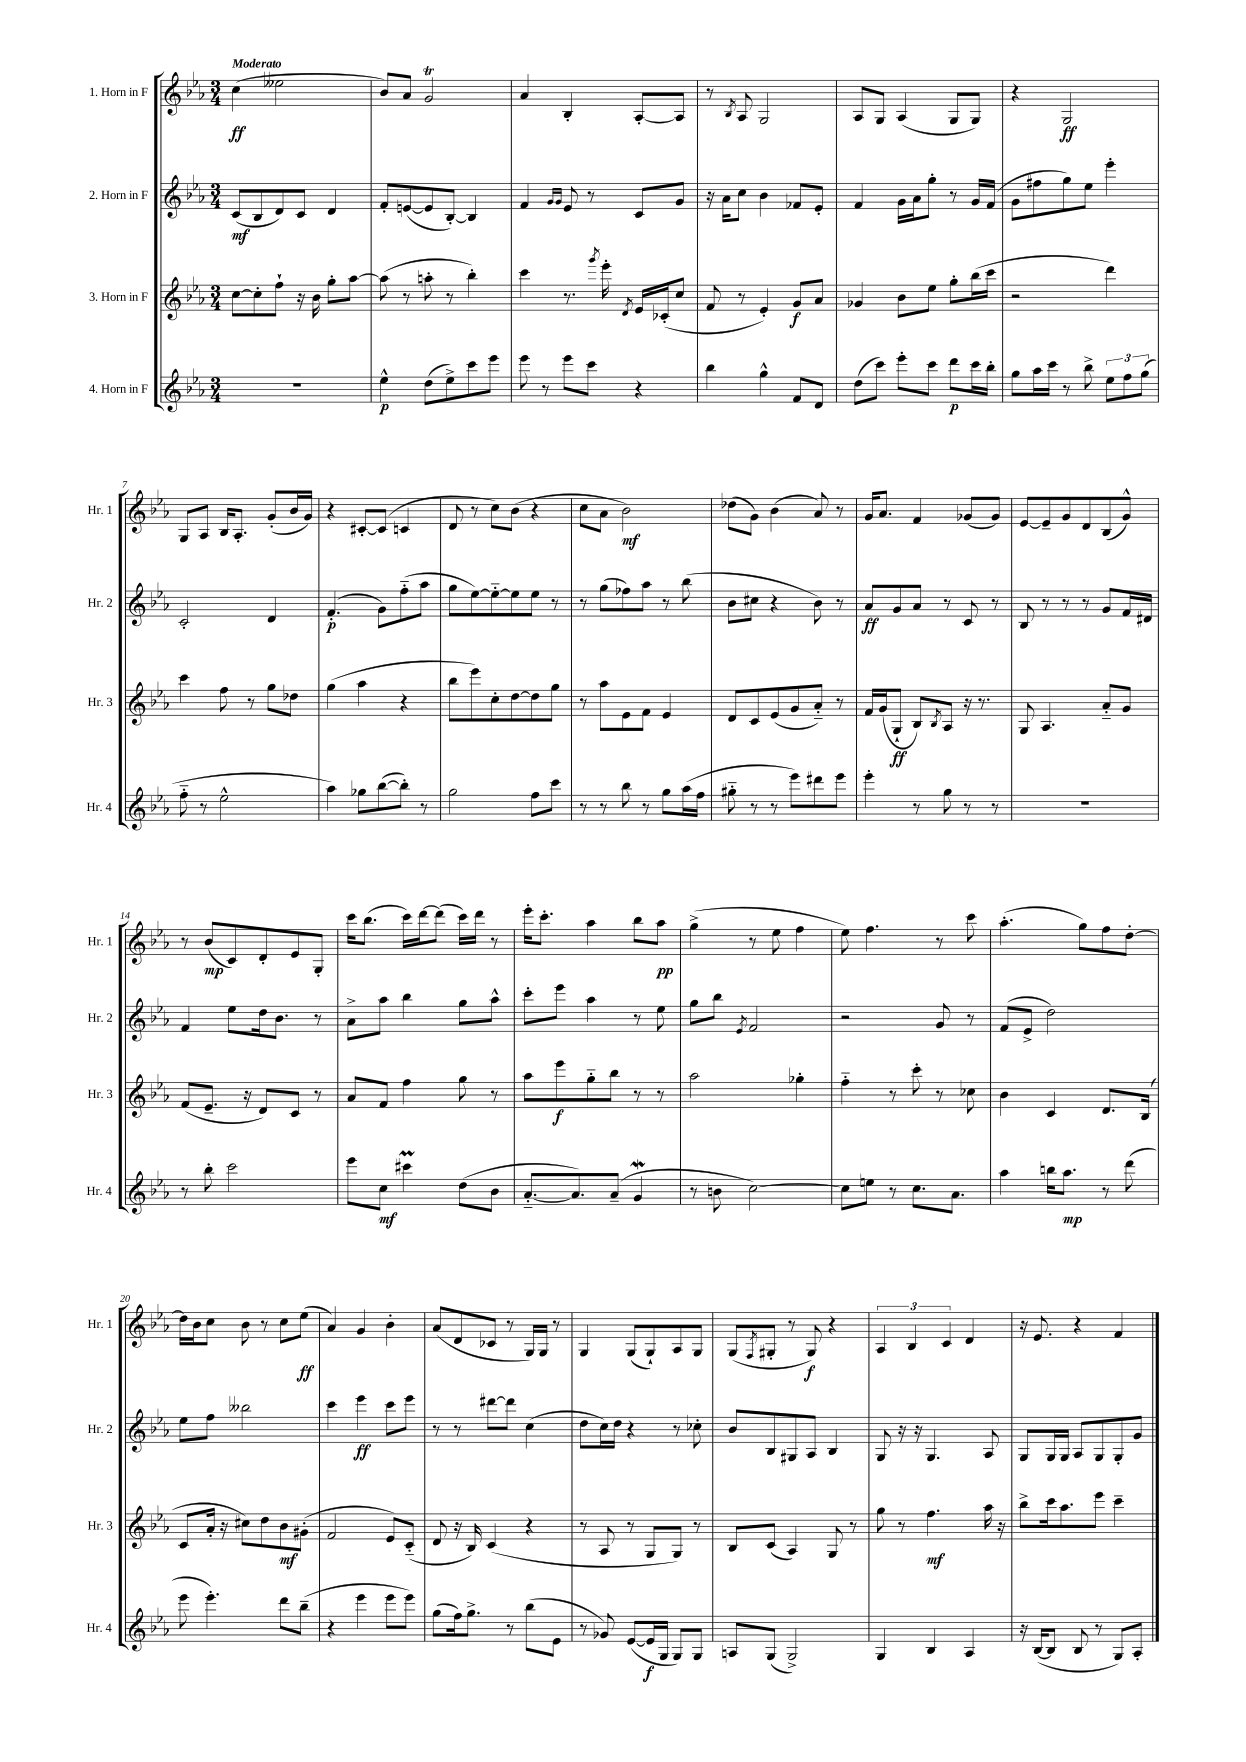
<<
\new StaffGroup <<
\new Staff = "s0" \with { instrumentName = "1. Horn in F" shortInstrumentName = "Hr. 1" } {
    \clef treble \key ees \major \numericTimeSignature \time 3/4 \tempo "Moderato"
    c''4\ff( eeses''2 |
    bes'8) aes'8 g'2\trill |
    aes'4 bes4-. aes8~-. aes8 |
    r8 \acciaccatura { bes8 } aes8 g2 |
    aes8 g8 aes4( g8 g8) |
    r4 g2\ff |
    g8 aes8 bes16 aes8.-. g'8-.( bes'16 g'16) |
    r4 cis'8~-. cis'8( c'4 |
    d'8 r8 c''8) bes'8( r4 |
    c''8 aes'8 bes'2\mf) |
    des''8( g'8) bes'4( aes'8) r8 |
    g'16 aes'8. f'4 ges'8( ges'8) |
    ees'8~ ees'8-- g'8 d'8 bes8( g'8-^) |
    r8 bes'8\mp( c'8) d'8-. ees'8 g8-. |
    c'''16 bes''8.( c'''16) d'''16~ d'''8( c'''16) d'''16 r8 |
    ees'''16-. c'''8.-. aes''4 bes''8 aes''8\pp |
    g''4->( r8 ees''8 f''4 |
    ees''8) f''4. r8 c'''8 |
    aes''4.-.( g''8) f''8 d''8~-. |
    d''16 bes'16 c''8 bes'8 r8 c''8 ees''8\ff( |
    aes'4) g'4 bes'4-. |
    aes'8( d'8 ces'8 r8 g16) g16 r8 |
    g4 g8( g8-!) aes8 g8 |
    g8( \acciaccatura { f8 } gis8-. r8 gis8\f) r4 |
    \tuplet 3/2 { aes4 bes4 c'4 } d'4 |
    r16 ees'8. r4 f'4 \bar "|." |
}
\new Staff = "s1" \with { instrumentName = "2. Horn in F" shortInstrumentName = "Hr. 2" } {
    \clef treble \key ees \major \numericTimeSignature \time 3/4
    c'8\mf( bes8 d'8) c'8 d'4 |
    f'8-. e'8~( e'8 bes8~-.) bes4 |
    f'4 \grace { g'16 g'16 } ees'8 r8 c'8 g'8 |
    r16 aes'16 c''8 bes'4 fes'8 ees'8-. |
    f'4 g'16 aes'16 g''8-. r8 g'16 f'16( |
    g'8 fis''8 g''8) ees''8 ees'''4-. |
    c'2-. d'4 |
    f'4.-.\p( g'8) f''8-_( aes''8 |
    g''8 ees''8~) ees''8~-_ ees''8 ees''8 r8 |
    r8 g''8( fes''8) aes''8 r8 bes''8( |
    bes'8 cis''8 r4 bes'8) r8 |
    aes'8\ff g'8 aes'8 r8 c'8 r8 |
    bes8 r8 r8 r8 g'8 f'16 dis'16 |
    f'4 ees''8 d''16 bes'8. r8 |
    aes'8-> aes''8 bes''4 g''8 aes''8-^ |
    c'''8-. ees'''8 aes''4 r8 ees''8 |
    g''8 bes''8 \acciaccatura { ees'8 } f'2 |
    r2 g'8 r8 |
    f'8( ees'8-> d''2) |
    ees''8 f''8 beses''2 |
    c'''4 ees'''4\ff c'''8 ees'''8 |
    r8 r8 dis'''8~ dis'''8 c''4( |
    d''8 c''16) d''16 r4 r8 ces''8-. |
    bes'8 bes8 gis8 aes8 bes4 |
    g8 r16 r16 g4. aes8 |
    g8 g16 g16 aes8 g8 g8-. g'8 \bar "|." |
}
\new Staff = "s2" \with { instrumentName = "3. Horn in F" shortInstrumentName = "Hr. 3" } {
    \clef treble \key ees \major \numericTimeSignature \time 3/4
    c''8~ c''8-. f''8-! r16 bes'16 g''8-. aes''8~ |
    aes''8( r8 a''8-. r8 bes''4-.) |
    c'''4 r8. \acciaccatura { g'''8 } ees'''16-. \acciaccatura { d'8 } ees'16 ces'16-.( c''8 |
    f'8 r8 ees'4-.) g'8\f aes'8 |
    ges'4 bes'8 ees''8 g''8-. bes''16( c'''16 |
    r2 d'''4) |
    c'''4 f''8 r8 g''8 des''8 |
    g''4( aes''4 r4 |
    bes''8 ees'''8) c''8-. d''8~ d''8 g''8 |
    r8 aes''8 ees'8 f'8 ees'4 |
    d'8 c'8 ees'8( g'8 aes'8-_) r8 |
    f'16 g'16( g8-!\ff bes8) \acciaccatura { bes8 } aes8 r16 r8. |
    g8 aes4. aes'8-_ g'8 |
    f'8( ees'8.-- r16 d'8) c'8 r8 |
    aes'8 f'8 f''4 g''8 r8 |
    aes''8 ees'''8\f g''8-_ bes''8 r8 r8 |
    aes''2 ges''4-. |
    f''4-_ r8 c'''8-. r8 ces''8 |
    bes'4 c'4 d'8. bes16( |
    c'8 aes'16-. r16 cis''8) d''8 bes'8\mf gis'8-.( |
    f'2 ees'8) c'8-_( |
    d'8 r16 bes16) c'4( r4 |
    r8 aes8 r8 g8 g8) r8 |
    bes8 c'8( aes4) g8 r8 |
    g''8 r8 f''4.\mf aes''16 r16 |
    bes''8-> c'''16 aes''8. ees'''8 c'''4-- \bar "|." |
}
\new Staff = "s3" \with { instrumentName = "4. Horn in F" shortInstrumentName = "Hr. 4" } {
    \clef treble \key ees \major \numericTimeSignature \time 3/4
    R2. |
    ees''4-^\p d''8( ees''8->) c'''8 ees'''8 |
    ees'''8 r8 ees'''8 c'''8 r4 |
    bes''4 g''4-^ f'8 d'8 |
    d''8( c'''8) ees'''8-. c'''8 d'''8\p c'''16 bes''16-. |
    g''8 aes''16 c'''16 r8 bes''8-> \tuplet 3/2 { ees''8 f''8 g''8( } |
    f''8-_ r8 ees''2-^ |
    aes''4) ges''8 bes''8~( bes''8-.) r8 |
    g''2 f''8 c'''8 |
    r8 r8 bes''8 r8 g''8 aes''16( f''16 |
    gis''8-_ r8 r8 ees'''8) dis'''8 ees'''8 |
    ees'''4-. r8 g''8 r8 r8 |
    R2. |
    r8 bes''8-. c'''2 |
    ees'''8 c''8\mf cis'''4\prall d''8( bes'8 |
    aes'8.~-_ aes'8.) aes'8--( g'4\mordent |
    r8 b'8 c''2~) |
    c''8 e''8 r8 c''8. aes'8. |
    aes''4 b''16 aes''8.\mp r8 d'''8( |
    ees'''8 ees'''4.-.) d'''8 bes''8--( |
    r4 ees'''4 ees'''8 ees'''8) |
    g''8( f''16) g''8.-> r8 bes''8( ees'8 |
    r8 ges'8) ees'8~( ees'16\f g16 g8) g8 |
    a8 g8( g2->) |
    g4 bes4 aes4 |
    r16 bes16~( bes8 bes8 r8 g8) aes8-. \bar "|." |
}
>>
>>
